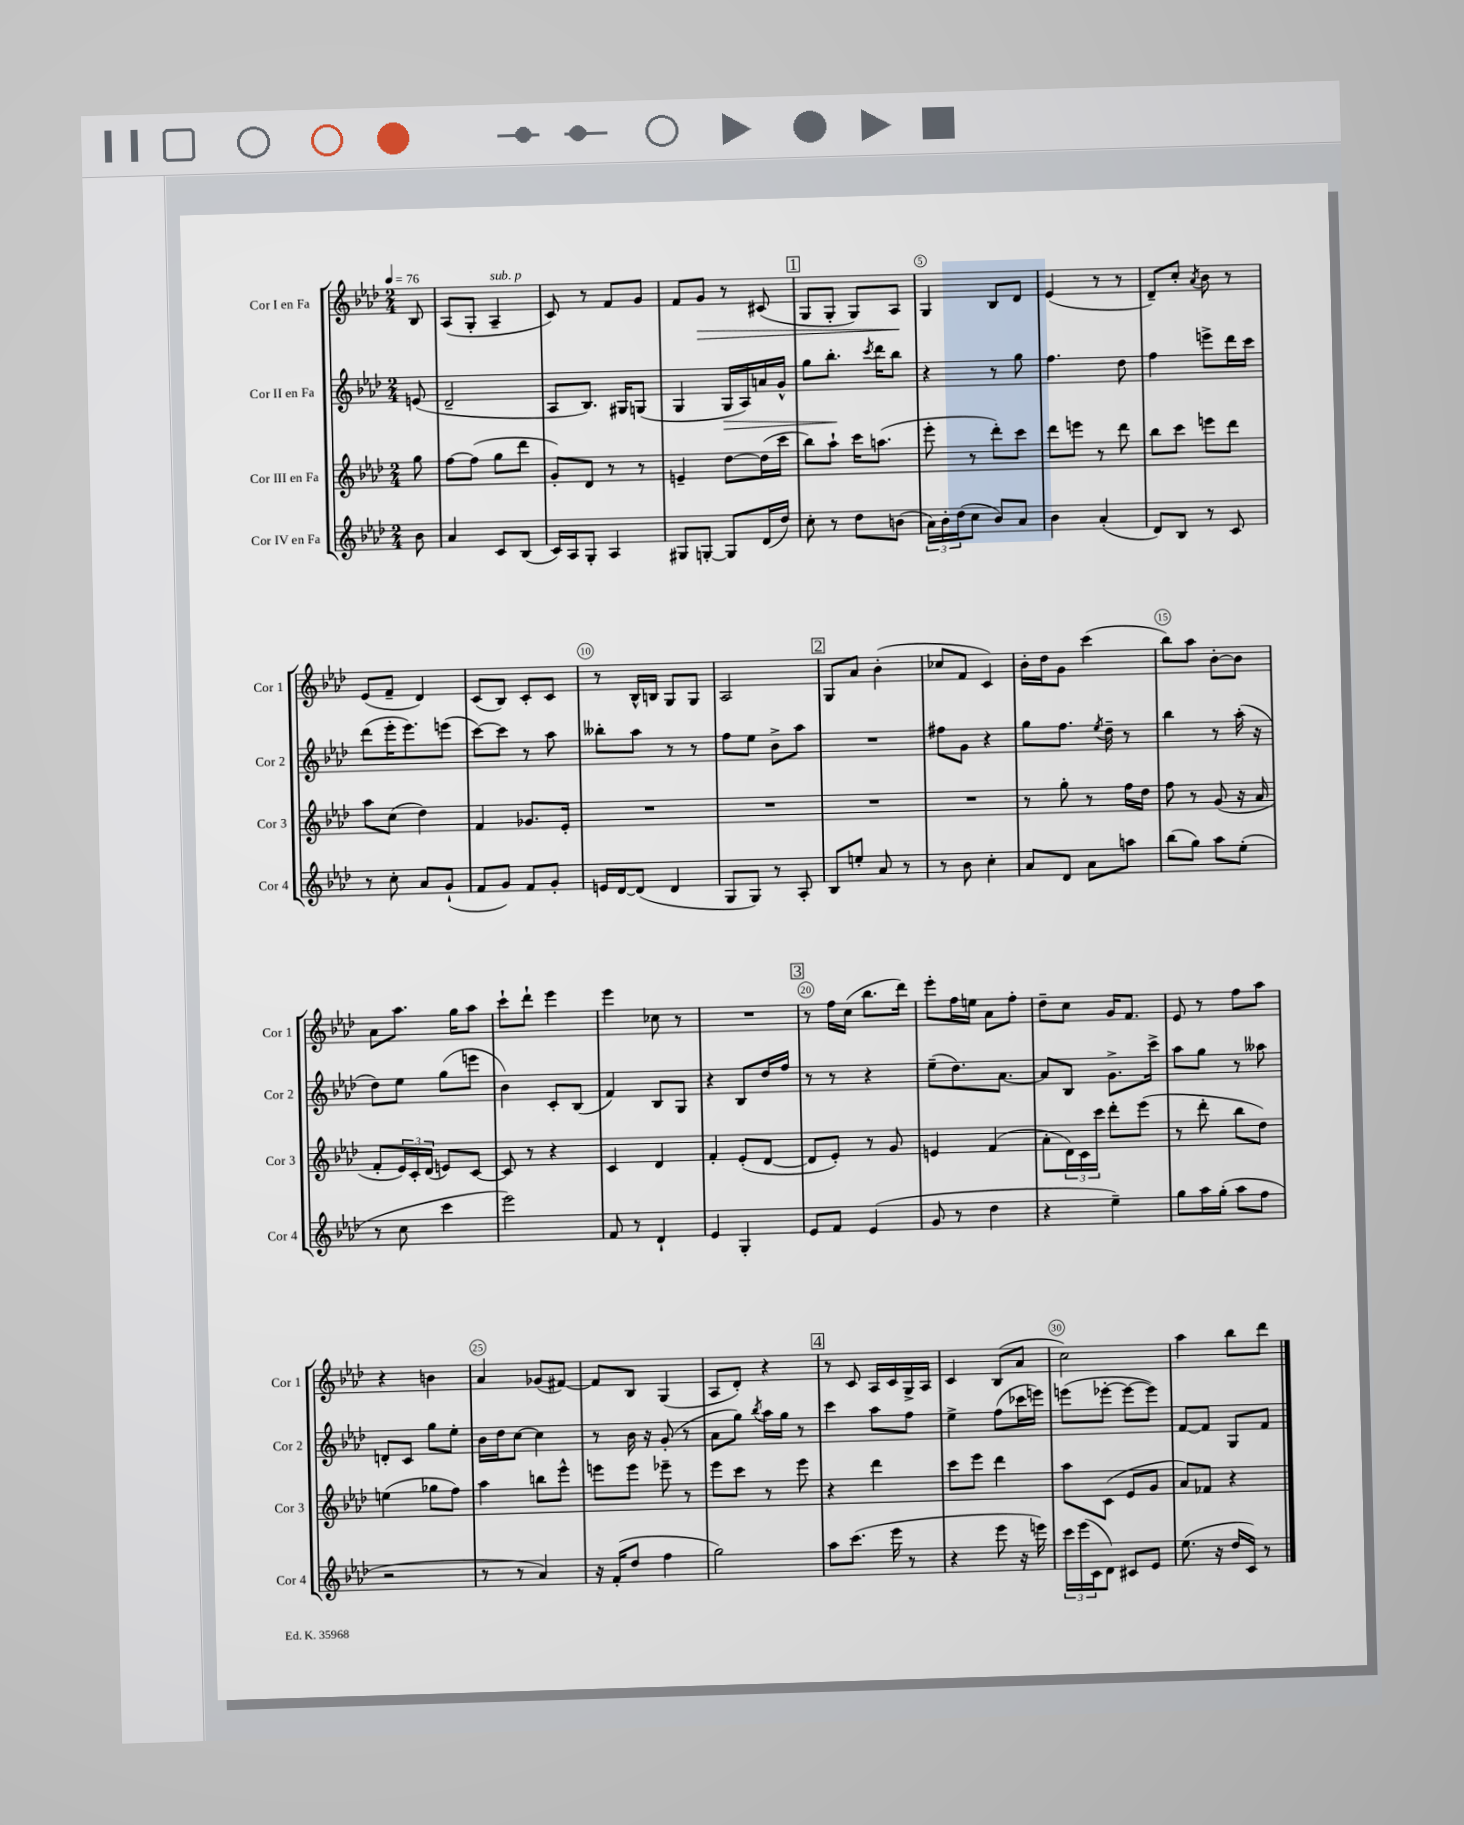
<<
\new StaffGroup <<
\new Staff = "s0" \with { instrumentName = "Cor I en Fa" shortInstrumentName = "Cor 1" } {
    \clef treble \key aes \major \numericTimeSignature \time 2/4 \partial 8 \tempo 4 = 76
    bes8 |
    aes8( g8-. aes4--^\markup { \italic "sub. p" } |
    c'8) r8 f'8 g'8 |
    f'8 g'8\> r8 cis'8( |
    \mark \markup { \box "1" } g8 g8-. g8) aes8\! |
    g4 bes8 des'8 |
    ees'4( r8 r8 |
    des'8--) c''8-. \acciaccatura { aes'8 } bes'8 r8 |
    ees'8( f'8-- des'4) |
    c'8( bes8) c'8-. c'8 |
    r8 bes16-^ b16 g8 g8 |
    aes2 |
    \mark \markup { \box "2" } g8 aes'8 bes'4-.( |
    ces''8 f'8 c'4) |
    bes'16-. des''16 g'8 c'''4( |
    bes''8) aes''8 bes'8~-. bes'8 |
    aes'8 aes''8. g''16 aes''8 |
    c'''8-! des'''8-! ees'''4 |
    ees'''4 ces''8 r8 |
    R2 |
    \mark \markup { \box "3" } r8 f''16 c''16( bes''8. des'''16) |
    ees'''8-. f''16 e''16 aes'8 f''8-. |
    des''8-- c''8 g'16 f'8. |
    ees'8 r8 f''8 aes''8 |
    r4 b'4 |
    aes'4 ges'8( fis'8~) |
    fis'8 bes8 g4( |
    aes8 des'8-.) r4 |
    \mark \markup { \box "4" } r8 c'8 aes16 c'16 g16-> aes16 |
    c'4 bes8( aes'8 |
    c''2) |
    aes''4 bes''8 des'''8 \bar "|." |
}
\new Staff = "s1" \with { instrumentName = "Cor II en Fa" shortInstrumentName = "Cor 2" } {
    \clef treble \key aes \major \numericTimeSignature \time 2/4 \partial 8
    e'8( |
    des'2-- |
    aes8 bes8.) gis16 g8( |
    g4 g16\> aes16) a'16 g'16-^ |
    \mark \markup { \box "1" } g''8 bes''8.-.\! \acciaccatura { c'''8 } des'''16 bes''8 |
    r4 r8 g''8 |
    f''4. des''8 |
    f''4 e'''8-> des'''16 c'''16 |
    des'''8( ees'''16-. ees'''8.) e'''8( |
    c'''8~) c'''8 r8 aes''8 |
    beses''8-. aes''8 r8 r8 |
    f''8 ees''8 bes'8-> aes''8 |
    \mark \markup { \box "2" } R2 |
    fis''8 g'8 r4 |
    g''8 f''8. \acciaccatura { ees''8 } des''16-- r8 |
    bes''4 r8 aes''16-.( r16 |
    des''8) ees''8 g''8( e'''8 |
    bes'4) c'8-. bes8( |
    f'4) bes8 g8 |
    r4 bes8 des''16 f''16 |
    \mark \markup { \box "3" } r8 r8 r4 |
    ees''8--( des''8.) aes'8.~ |
    aes'8 bes8 g'8.-> c'''16-> |
    aes''8 g''8 r8 aeses''8 |
    d'8-. c'8 g''8 ees''8-. |
    bes'16 des''16 c''8~ c''4 |
    r8 bes'16 r16 g'8-.( r8 |
    aes'8 g''8) \acciaccatura { bes''8 } aes''16 g''16 r8 |
    \mark \markup { \box "4" } c'''4 aes''8 f''8 |
    ees''4-> f''8( ces'''16 e'''16) |
    e'''8( ees'''8~-. ees'''8~ ees'''8) |
    f'8~ f'8 g8 f'8 \bar "|." |
}
\new Staff = "s2" \with { instrumentName = "Cor III en Fa" shortInstrumentName = "Cor 3" } {
    \clef treble \key aes \major \numericTimeSignature \time 2/4 \partial 8
    g''8 |
    f''8~ f''8( g''8 des'''8 |
    g'8-.) des'8 r8 r8 |
    e'4-- des''8~ des''16( c'''16 |
    \mark \markup { \box "1" } bes''8) aes''8-! c'''16 a''8.( |
    ees'''8-. r8 des'''8-.) c'''8 |
    des'''8 e'''8 r8 des'''8 |
    bes''8 c'''8 e'''8 des'''8 |
    aes''8 c''8( des''4) |
    f'4 ges'8. ees'16-. |
    R2 |
    R2 |
    \mark \markup { \box "2" } R2 |
    R2 |
    r8 g''8-. r8 f''16 des''16 |
    f''8 r8 g'8( r16 aes'16 |
    f'8-. \tuplet 3/2 { ees'16) c'16-. des'16( } e'8) c'8~ |
    c'8 r8 r4 |
    c'4 des'4 |
    f'4-. ees'8-.( des'8~ |
    \mark \markup { \box "3" } des'8 ees'8-.) r8 g'8 |
    e'4 f'4( |
    aes'8-. \tuplet 3/2 { des'16) c'16 c'''16 } des'''8-. ees'''8( |
    r8 des'''8-. bes''8 des''8) |
    e''4( ges''8 f''8) |
    aes''4 b''8 ees'''8-^ |
    e'''8 e'''8 ees'''8-- r8 |
    ees'''8 c'''8 r8 ees'''8 |
    \mark \markup { \box "4" } r4 des'''4 |
    c'''8 ees'''8 des'''4 |
    aes''8 c'8( ees'8 g'8 |
    aes'8) fes'8 r4 \bar "|." |
}
\new Staff = "s3" \with { instrumentName = "Cor IV en Fa" shortInstrumentName = "Cor 4" } {
    \clef treble \key aes \major \numericTimeSignature \time 2/4 \partial 8
    bes'8 |
    aes'4 c'8 bes8( |
    c'16) aes16 g8-. aes4 |
    gis8 g8~-. g8 des'16( des''16) |
    \mark \markup { \box "1" } c''8-. r8 des''8 b'8( |
    \tuplet 3/2 { aes'16) bes'16-. des''16( } c''8 bes'8) aes'8 |
    bes'4 aes'4-.( |
    des'8) bes8 r8 c'8 |
    r8 c''8-. aes'8 g'8-!( |
    f'8 g'8) f'8 g'8-. |
    e'16 des'16~ des'8( des'4 |
    g8 g8) r8 aes8-. |
    \mark \markup { \box "2" } bes8 e''8-. aes'8 r8 |
    r8 bes'8 c''4-. |
    aes'8 des'8 aes'8 a''8 |
    bes''8( g''8) aes''8 ees''8-.( |
    r8 c''8 c'''4 |
    ees'''2) |
    f'8 r8 des'4-! |
    ees'4 g4-. |
    \mark \markup { \box "3" } ees'8 f'8 ees'4( |
    g'8 r8 des''4 |
    r4 ees''4--) |
    g''8 aes''16 g''16-.( aes''8 f''8 |
    r2 |
    r8 r8 aes'4) |
    r16 f'16-.( des''8 f''4 |
    g''2) |
    \mark \markup { \box "4" } aes''8 c'''8.( ees'''16 r8 |
    r4 ees'''8 r16 e'''16) |
    \tuplet 3/2 { c'''16 ees'''16( c'16 } des'8) cis'8 ees'8 |
    ees''8.( r16 des''16 c'16) r8 \bar "|." |
}
>>
>>
\layout { \context { \Score \override BarNumber.break-visibility = ##(#f #t #t) barNumberVisibility = #(every-nth-bar-number-visible 5) \override BarNumber.stencil = #(make-stencil-circler 0.1 0.3 ly:text-interface::print) } }
